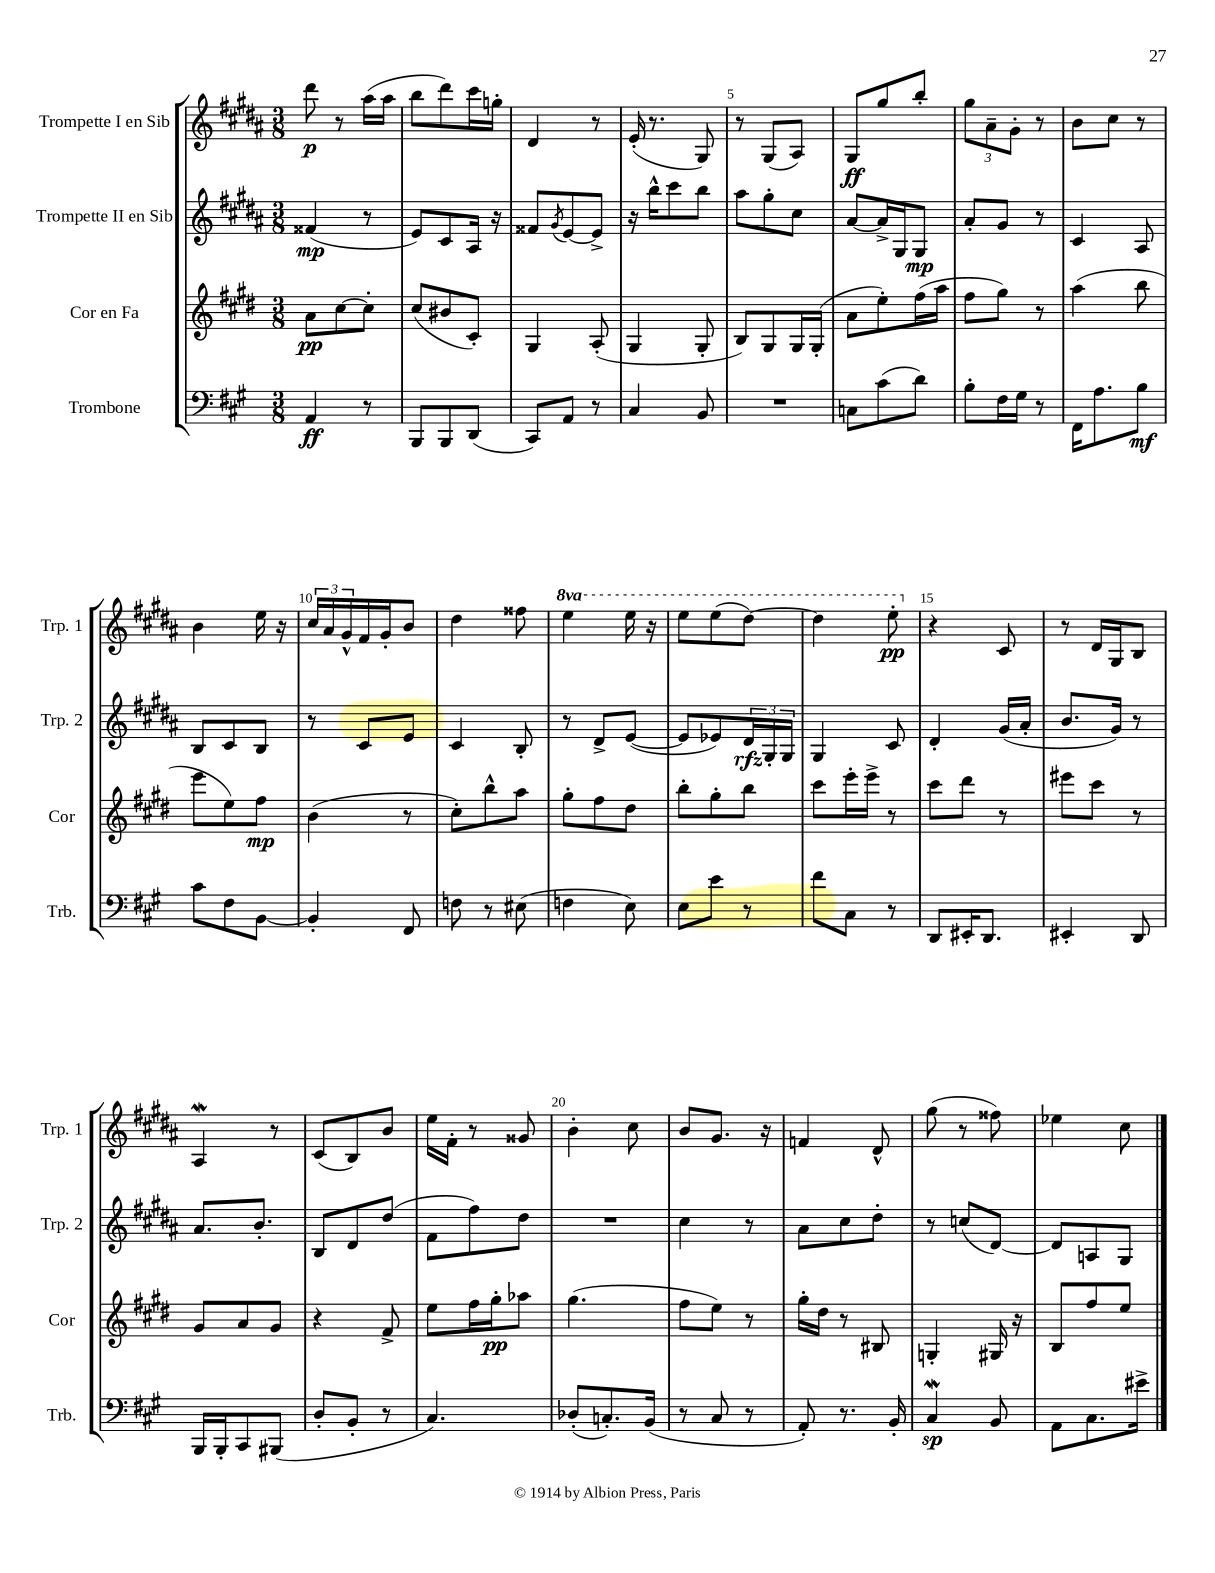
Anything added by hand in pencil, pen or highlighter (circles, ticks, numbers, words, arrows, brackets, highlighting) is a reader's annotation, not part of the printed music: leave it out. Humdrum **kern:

**kern	**dynam	**kern	**dynam	**kern	**dynam	**kern	**dynam
*part4	*part4	*part3	*part3	*part2	*part2	*part1	*part1
*staff4	*staff4	*staff3	*staff3	*staff2	*staff2	*staff1	*staff1
*I"Trombone	*	*I"Cor en Fa	*	*I"Trompette II en Sib	*	*I"Trompette I en Sib	*
*I'Trb.	*	*I'Cor	*	*I'Trp. 2	*	*I'Trp. 1	*
*clefF4	*	*clefG2	*	*clefG2	*	*clefG2	*
*k[f#c#g#]	*	*k[f#c#g#d#]	*	*k[f#c#g#d#a#]	*	*k[f#c#g#d#a#]	*
*M3/8	*	*M3/8	*	*M3/8	*	*M3/8	*
=1	=1	=1	=1	=1	=1	=1	=1
4AA/	ff	8a\L	pp	(4f##X/	mp	8ddd#\	p
.	.	[8cc#\	.	.	.	8r	.
8r	.	8cc#'\J]	.	8r	.	(16aa#\LL	.
.	.	.	.	.	.	16aa#\JJ	.
=2	=2	=2	=2	=2	=2	=2	=2
8BBB/L	.	(8cc#/L	.	8e/L)	.	8bb\L	.
8BBB/	.	8b#X/	.	8c#/	.	8ddd#\)	.
(8DD/J	.	8c#'/J)	.	16A#/Jk	.	16ccc#\L	.
.	.	.	.	16r	.	16ggn'\JJ	.
=3	=3	=3	=3	=3	=3	=3	=3
8CC#/L)	.	4G#/	.	8f##X/L	.	4d#/	.
.	.	.	.	8qg#/	.	.	.
8AA/J	.	.	.	[8e/	.	.	.
8r	.	(8A'/	.	8e^/J]	.	8r	.
=4	=4	=4	=4	=4	=4	=4	=4
4C#/	.	4G#/	.	16r	.	(16e'/	.
.	.	.	.	16bb^^\KL	.	8.r	.
.	.	.	.	8ccc#\	.	.	.
8BB/	.	8G#'/	.	8bb\J	.	8G#/)	.
=5	=5	=5	=5	=5	=5	=5	=5
4.r	.	8B/L)	.	8aa#\L	.	8r	.
.	.	8G#/	.	8gg#'\	.	(8G#/L	.
.	.	16G#/L	.	8cc#\J	.	8A#/J)	.
.	.	(16G#'/JJ	.	.	.	.	.
=6	=6	=6	=6	=6	=6	=6	=6
8Cn\L	.	8a\L	.	[8a#/L	.	8G#/L	ff
(8c#\	.	8ee'\)	.	16a#^/L]	.	8gg#/	.
.	.	.	.	16G#/J	.	.	.
8d\J)	.	(16ff#\L	.	8G#/J	mp	8bb'/J	.
.	.	16aa\JJ	.	.	.	.	.
=7	=7	=7	=7	=7	=7	=7	=7
8B'\L	.	8ff#\L	.	8a#'/L	.	12gg#\L	.
.	.	.	.	.	.	12a#~\	.
16F#\L	.	8gg#\J)	.	8g#/J	.	.	.
.	.	.	.	.	.	12g#'\J	.
16G#\JJ	.	.	.	.	.	.	.
8r	.	8r	.	8r	.	8r	.
=8	=8	=8	=8	=8	=8	=8	=8
16FF#\KL	.	(4aa\	.	4c#/	.	8b\L	.
8.A\	.	.	.	.	.	.	.
.	.	.	.	.	.	8cc#\J	.
8B\J	mf	8bb\	.	8A#/	.	8r	.
!!LO:LB:g=z
=9	=9	=9	=9	=9	=9	=9	=9
8c#\L	.	8eee\L	.	8B/L	.	4b\	.
8F#\	.	8ee\)	.	8c#/	.	.	.
[8BB\J	.	8ff#\J	mp	8B/J	.	16ee\	.
.	.	.	.	.	.	16r	.
=10	=10	=10	=10	=10	=10	=10	=10
4BB'/]	.	(4b\	.	8r	.	24cc#/LL	.
.	.	.	.	.	.	24a#/	.
.	.	.	.	.	.	24g#^^/	.
.	.	.	.	8c#/L	.	16f#/	.
.	.	.	.	.	.	16g#'/J	.
8FF#/	.	8r	.	8e/J	.	8b/J	.
=11	=11	=11	=11	=11	=11	=11	=11
8Fn\	.	8cc#'\L)	.	4c#/	.	4dd#\	.
8r	.	8bb^^\	.	.	.	.	.
(8E#X\	.	8aa\J	.	8B'/	.	8ff##X\	.
=12	=12	=12	=12	=12	=12	=12	=12
*	*	*	*	*	*	*8va	*
4Fn\	.	8gg#'\L	.	8r	.	4eee\	.
.	.	8ff#\	.	8d#^/L	.	.	.
8E\)	.	8dd#\J	.	([8e/J	.	16eee\	.
.	.	.	.	.	.	16r	.
=13	=13	=13	=13	=13	=13	=13	=13
8E\L	.	8bb'\L	.	8e/L]	.	8eee\L	.
8e\J	.	8gg#'\	.	8e-X/)	.	(8eee\	.
8r	.	8bb\J	.	24d#/L	rfz	[8ddd#\J)	.
.	.	.	.	24G#'/	.	.	.
.	.	.	.	24G#/JJ	.	.	.
=14	=14	=14	=14	=14	=14	=14	=14
8f#\L	.	8ccc#\L	.	4G#/	.	4ddd#\]	.
8C#\J	.	16eee'\L	.	.	.	.	.
.	.	16eee^\JJ	.	.	.	.	.
8r	.	8r	.	8c#/	.	8eee'\	pp
=15	=15	=15	=15	=15	=15	=15	=15
*	*	*	*	*	*	*X8va	*
8DD/L	.	8ccc#\L	.	4d#'/	.	4r	.
16EE#X'/K	.	8ddd#\J	.	.	.	.	.
8.DD/J	.	.	.	.	.	.	.
.	.	8r	.	(16g#/LL	.	8c#/	.
.	.	.	.	16a#'/JJ	.	.	.
=16	=16	=16	=16	=16	=16	=16	=16
4EE#X'/	.	8eee#X\L	.	8.b/L	.	8r	.
.	.	8ccc#\J	.	.	.	16d#/LL	.
.	.	.	.	16g#/Jk)	.	16G#/J	.
8DD/	.	8r	.	8r	.	8B/J	.
!!LO:LB:g=z
=17	=17	=17	=17	=17	=17	=17	=17
16BBB/LL	.	8g#/L	.	8.a#/L	.	4A#W/	.
16BBB'/J	.	.	.	.	.	.	.
8CC#/	.	8a/	.	.	.	.	.
.	.	.	.	8.b'/J	.	.	.
(8BBB#X/J	.	8g#/J	.	.	.	8r	.
=18	=18	=18	=18	=18	=18	=18	=18
8D'/L	.	4r	.	8B/L	.	(8c#/L	.
8BB'/J	.	.	.	8d#/	.	8B/)	.
8r	.	8f#^/	.	(8dd#/J	.	8b/J	.
=19	=19	=19	=19	=19	=19	=19	=19
4.C#/)	.	8ee\L	.	8f#\L	.	16ee\LL	.
.	.	.	.	.	.	16f#'\JJ	.
.	.	16ff#\L	.	8ff#\)	.	8r	.
.	.	16gg#'\J	pp	.	.	.	.
.	.	8aa-X\J	.	8dd#\J	.	8g##X/	.
=20	=20	=20	=20	=20	=20	=20	=20
(8D-X'/L	.	(4.gg#\	.	4.r	.	4b'\	.
8.Cn'/)	.	.	.	.	.	.	.
.	.	.	.	.	.	8cc#\	.
(16BB/Jk	.	.	.	.	.	.	.
=21	=21	=21	=21	=21	=21	=21	=21
8r	.	8ff#\L	.	4cc#\	.	8b/L	.
8C#/	.	8ee\J)	.	.	.	8.g#/J	.
8r	.	8r	.	8r	.	.	.
.	.	.	.	.	.	16r	.
=22	=22	=22	=22	=22	=22	=22	=22
8AA'/)	.	16gg#'\LL	.	8a#\L	.	4fn/	.
.	.	16dd#\JJ	.	.	.	.	.
8.r	.	8r	.	8cc#\	.	.	.
.	.	8B#X/	.	8dd#'\J	.	8d#^^/	.
16BB'/	.	.	.	.	.	.	.
=23	=23	=23	=23	=23	=23	=23	=23
4C#W/	sp	4Gn'/	.	8r	.	(8gg#\	.
.	.	.	.	(8ccn/L	.	8r	.
8BB/	.	16G#X/	.	[8d#/J)	.	8ff##X\)	.
.	.	16r	.	.	.	.	.
=24	=24	=24	=24	=24	=24	=24	=24
8AA\L	.	8B/L	.	8d#/L]	.	4ee-X\	.
8.C#\	.	8ff#/	.	8An/	.	.	.
.	.	8ee/J	.	8G#/J	.	8cc#\	.
16e#X^\Jk	.	.	.	.	.	.	.
==	==	==	==	==	==	==	==
*-	*-	*-	*-	*-	*-	*-	*-
